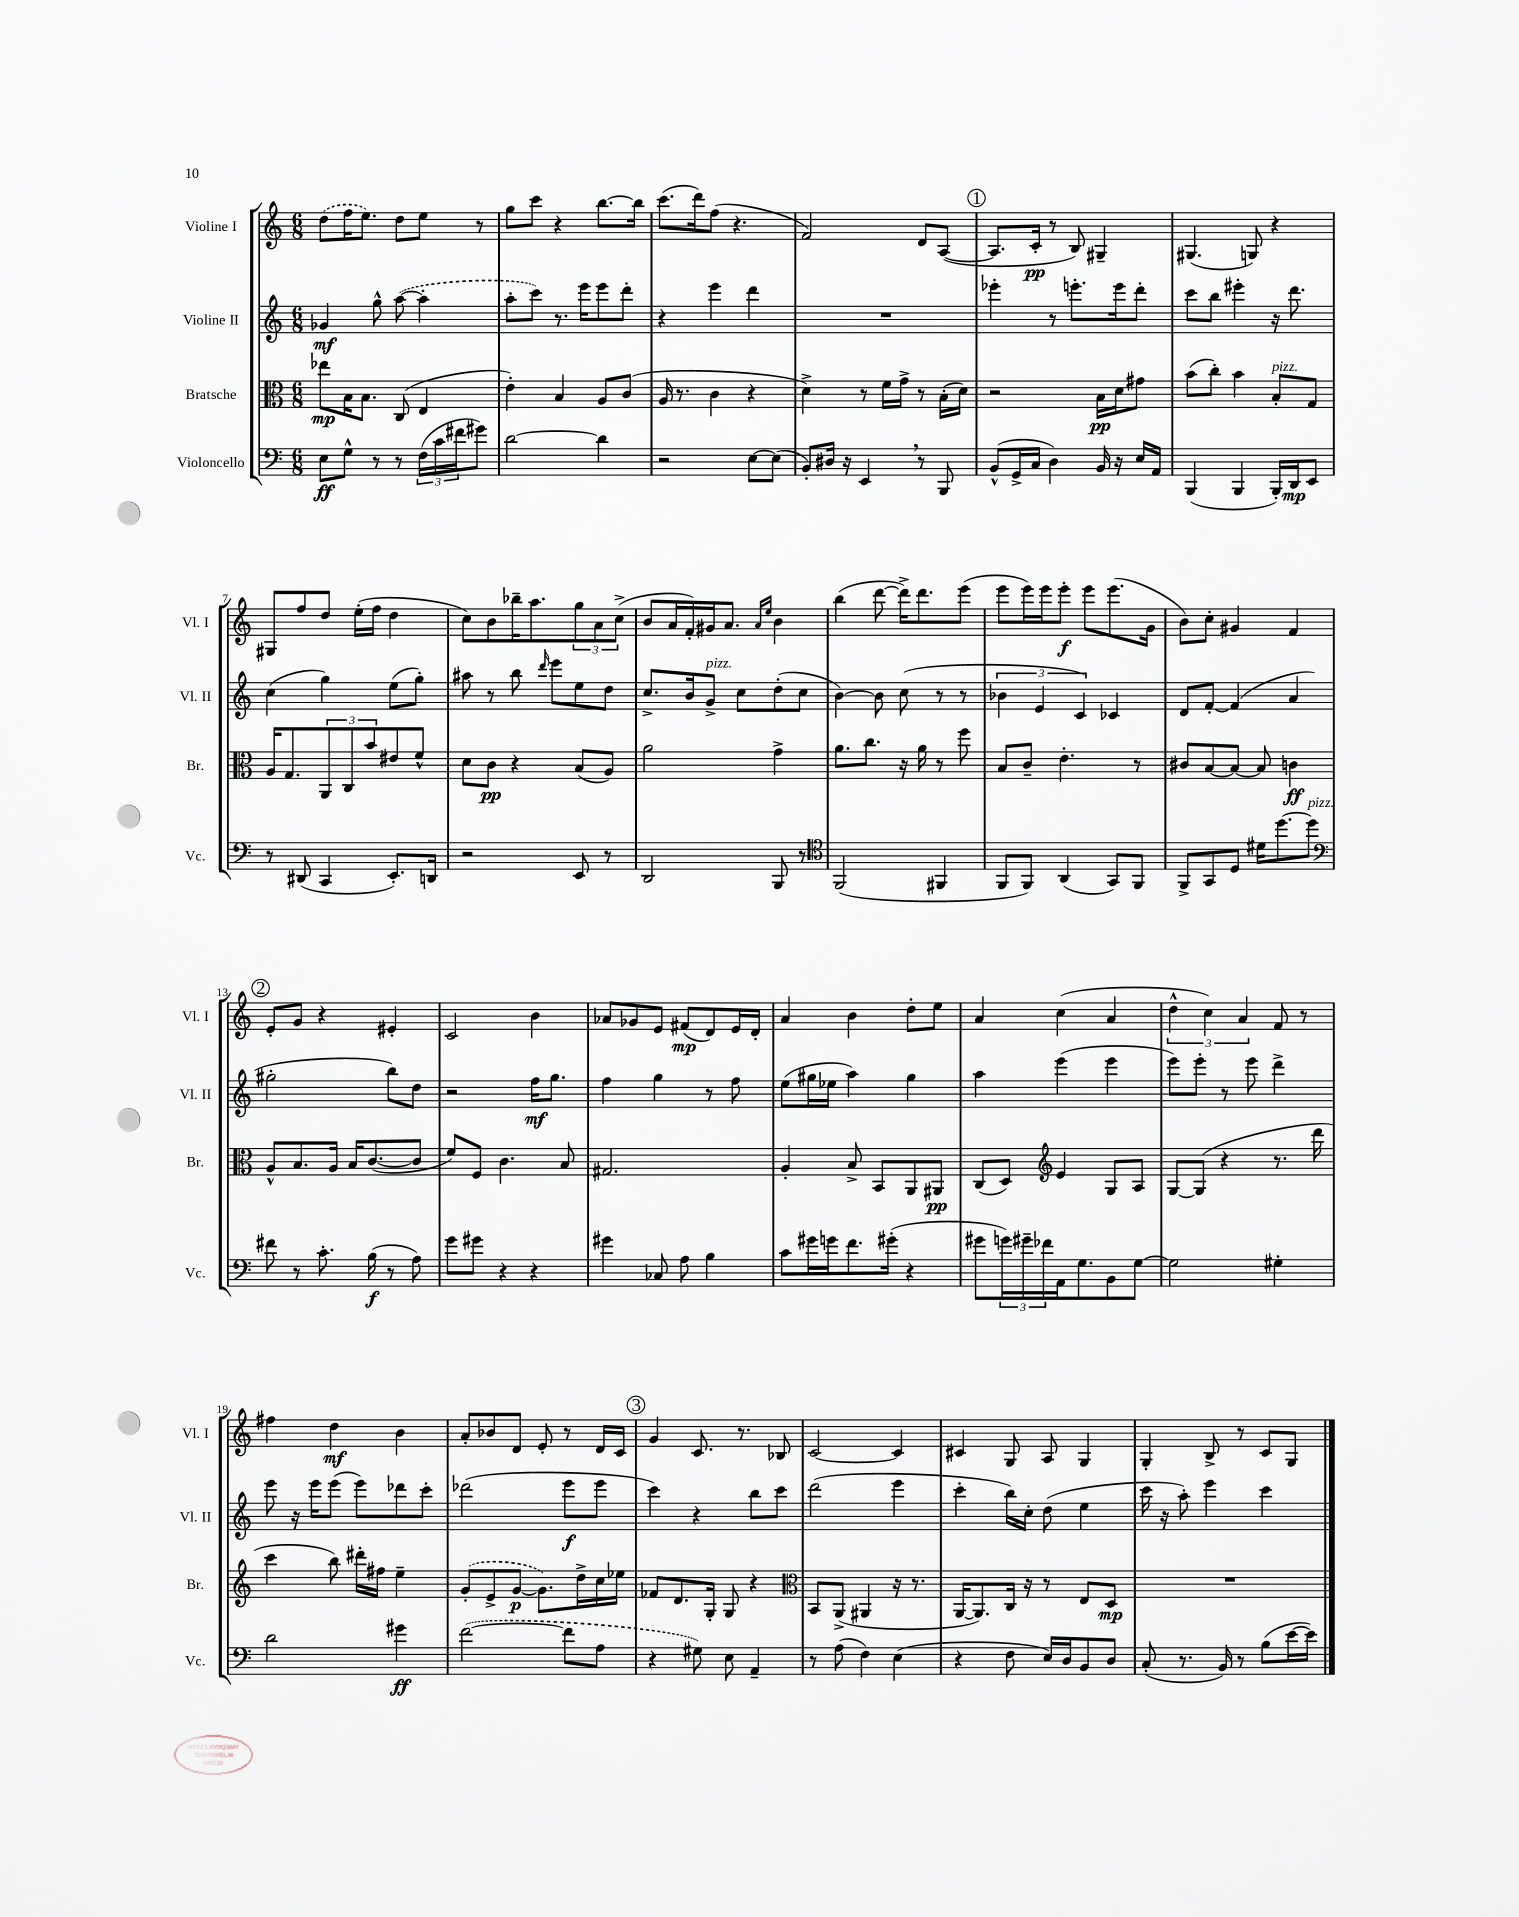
<<
\new StaffGroup <<
\new Staff = "s0" \with { instrumentName = "Violine I" shortInstrumentName = "Vl. I" } {
    \clef treble \key c \major \numericTimeSignature \time 6/8
    \once \slurDashed d''8( f''16 e''8.) d''8 e''8 r8 |
    g''8 c'''8 r4 b''8.~ b''16 |
    c'''8.( d'''16) f''8( r4. |
    f'2) d'8 a8~( |
    \mark \markup { \circle "1" } a8. c'16-.\pp r8 b8) gis4-- |
    gis4.( g8) r4 |
    gis8 f''8 d''8 e''16-.( f''16 d''4 |
    c''8) b'8 bes''16-- a''8. \tuplet 3/2 { g''8 a'8 c''8->( } |
    b'8 a'16 f'16-.) gis'16 a'8. \grace { a'16 e''16 } b'4 |
    b''4( d'''8~ d'''16->) d'''8. e'''8( |
    e'''8 e'''16) e'''16 e'''8-.\f e'''8 e'''8.( g'16 |
    b'8) c''8-. gis'4 f'4 |
    \mark \markup { \circle "2" } e'8-. g'8 r4 eis'4-. |
    c'2 b'4 |
    aes'8 ges'8 e'8 fis'8\mp( d'8) e'16 d'16-. |
    a'4 b'4 d''8-. e''8 |
    a'4 c''4( a'4 |
    \tuplet 3/2 { d''4-^ c''4) a'4 } f'8 r8 |
    fis''4 d''4\mf b'4 |
    a'8-. bes'8 d'8 e'8-. r8 d'16 c'16 |
    \mark \markup { \circle "3" } g'4 c'8. r8. bes8 |
    c'2~ c'4 |
    cis'4 g8 a8 g4 |
    g4-. b8-> r8 c'8 g8 \bar "|." |
}
\new Staff = "s1" \with { instrumentName = "Violine II" shortInstrumentName = "Vl. II" } {
    \clef treble \key c \major \numericTimeSignature \time 6/8
    ges'4\mf g''8-^ \once \slurDashed a''8~( a''4-. |
    a''8-. c'''8) r8. e'''16 e'''8 d'''8-. |
    r4 e'''4 d'''4 |
    R2. |
    \mark \markup { \circle "1" } ees'''4-. r8 e'''8.-. e'''16 d'''8-. |
    c'''8 b''8 eis'''4-. r16 d'''8. |
    c''4( g''4) e''8( g''8-.) |
    ais''8 r8 b''8 \grace { d'''16 } e'''8 e''8 d''8 |
    c''8.-> b'16 g'8->^\markup { \italic "pizz." } c''8 d''8-.( c''8 |
    b'4~) b'8 c''8( r8 r8 |
    \tuplet 3/2 { bes'4 e'4 c'4) } ces'4 |
    d'8 f'8~-. f'4( a'4 |
    \mark \markup { \circle "2" } gis''2-. b''8) d''8 |
    r2 f''16\mf g''8. |
    f''4 g''4 r8 f''8 |
    e''8( gis''16 ees''16 a''4) gis''4 |
    a''4 e'''4( e'''4 |
    e'''8) e'''8-. r8 e'''8 d'''4-> |
    e'''8 r16 e'''16 e'''8( e'''8) des'''8 c'''8-. |
    des'''2( e'''8\f e'''8 |
    \mark \markup { \circle "3" } c'''4) r4 b''8 c'''8 |
    d'''2( e'''4 |
    c'''4-. b''16) c''16-. d''8( e''4 |
    c'''16 r16 a''8-.) e'''4 c'''4 \bar "|." |
}
\new Staff = "s2" \with { instrumentName = "Bratsche" shortInstrumentName = "Br." } {
    \clef alto \key c \major \numericTimeSignature \time 6/8
    ees''8\mp b16 b8. c8( e4 |
    e'4-.) b4 a8 c'8( |
    a16 r8. c'4 r4 |
    d'4->) r8 f'16 g'16-> r8 b16-.( d'16) |
    \mark \markup { \circle "1" } r2 b16\pp d'16 gis'8 |
    b'8( c''8-.) b'4 b8-.^\markup { \italic "pizz." } g8 |
    a16 g8. \tuplet 3/2 { a,8 c8 b'8 } eis'8 f'8-^ |
    d'8 c'8\pp r4 b8( a8) |
    a'2 g'4-> |
    a'8. c''8. r16 a'16 r8 f''8 |
    b8 c'8-- e'4.-. r8 |
    cis'8 b8~ b8~ b8 c'4\ff |
    \mark \markup { \circle "2" } a8-^ b8. a16 b16 c'8.~( c'8 |
    f'8) f8 c'4. b8 |
    gis2. |
    a4-. b8-> b,8 a,8 ais,8\pp |
    c8( d8) \clef treble e'4 g8 a8 |
    g8~ g8( r4 r8. d'''16 |
    c'''4 b''8) dis'''16-. fis''16 e''4-- |
    \once \slurDashed g'8-.( e'8-> g'8~\p g'8.) d''16-> c''16 ees''16 |
    \mark \markup { \circle "3" } fes'8 d'8. g16-. g8 r4 |
    \clef alto b,8 a,8->( ais,4 r16 r8. |
    a,16~ a,8.) c16 r16 r8 e8 d8\mp |
    R2. \bar "|." |
}
\new Staff = "s3" \with { instrumentName = "Violoncello" shortInstrumentName = "Vc." } {
    \clef bass \key c \major \numericTimeSignature \time 6/8
    e8\ff g8-^ r8 r8 \tuplet 3/2 { f16( c'16 fis'16 } gis'8) |
    d'2~ d'4 |
    r2 e8~ e8( |
    b,8-.) dis16 r16 e,4 \breathe r8 b,,8 |
    \mark \markup { \circle "1" } b,8-^( g,16-> c16 d4) b,16 r16 e16 a,16 |
    b,,4( b,,4 b,,16-.) d,16\mp e,8 |
    r8 dis,8( c,4 e,8.-.) d,16 |
    r2 e,8 r8 |
    d,2 b,,8 r8 |
    \clef tenor f,2( fis,4 |
    f,8 f,8) a,4( g,8) f,8 |
    f,8-> g,8 d8 dis'16 d''8.~ d''8^\markup { \italic "pizz." } |
    \mark \markup { \circle "2" } \clef bass fis'8 r8 c'8.-. b16\f( r8 a8) |
    g'8 gis'8 r4 r4 |
    gis'4 ces8 a8 b4 |
    c'8 gis'16 g'16 f'8. gis'16-.( r4 |
    gis'8 \tuplet 3/2 { g'16) gis'16-- fes'16 } a,16 g8. b,8 g8~ |
    g2 gis4-. |
    d'2 gis'4\ff |
    \once \slurDashed f'2~( f'8 a8 |
    \mark \markup { \circle "3" } r4 gis8) e8 a,4-- |
    r8 a8( f4) e4( |
    r4 f8 e16) d16 b,8 d8 |
    c8-.( r8. b,16) r8 b8( e'16~ e'16) \bar "|." |
}
>>
>>
